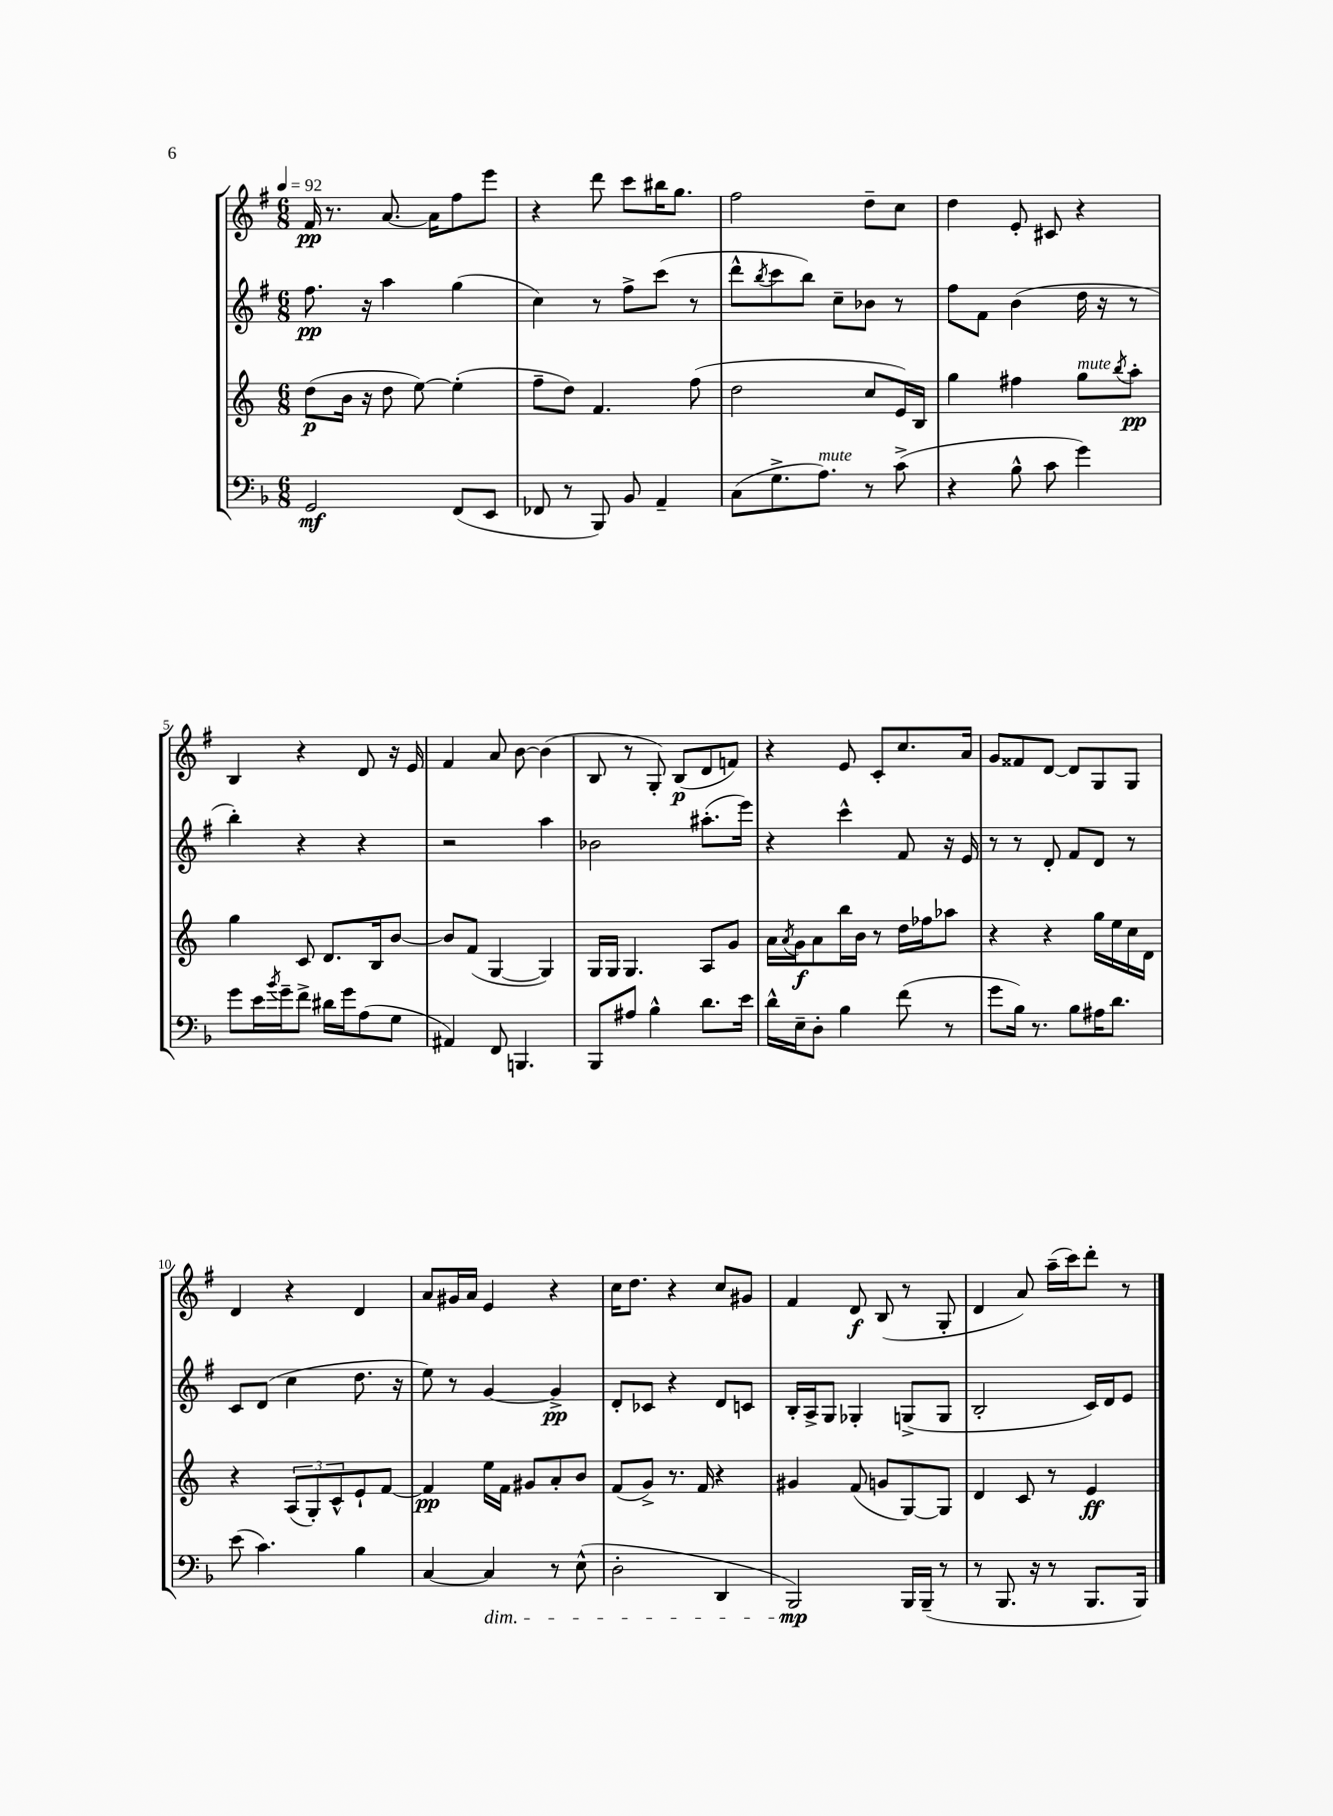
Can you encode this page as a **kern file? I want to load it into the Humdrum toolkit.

**kern	**dynam	**kern	**dynam	**kern	**dynam	**kern	**dynam
*part4	*part4	*part3	*part3	*part2	*part2	*part1	*part1
*staff4	*staff4	*staff3	*staff3	*staff2	*staff2	*staff1	*staff1
*clefF4	*	*clefG2	*	*clefG2	*	*clefG2	*
*k[b-]	*	*k[]	*	*k[f#]	*	*k[f#]	*
*M6/8	*	*M6/8	*	*M6/8	*	*M6/8	*
*MM92	*	*MM92	*	*MM92	*	*MM92	*
=1	=1	=1	=1	=1	=1	=1	=1
2GG/	mf	(8dd\L	p	8.ff#\	pp	16f#/	pp
.	.	.	.	.	.	8.r	.
.	.	16b\Jk	.	.	.	.	.
.	.	16r	.	16r	.	.	.
.	.	8dd\	.	4aa\	.	[8.a/	.
.	.	[8ee\)	.	.	.	.	.
.	.	.	.	.	.	16a\KL]	.
(8FF/L	.	(4ee'\]	.	(4gg\	.	8ff#\	.
8EE/J	.	.	.	.	.	8eee\J	.
=2	=2	=2	=2	=2	=2	=2	=2
8FF-X/	.	8ff~\L	.	4cc\)	.	4r	.
8r	.	8dd\J)	.	.	.	.	.
8BBB-/)	.	4.f/	.	8r	.	8ddd\	.
8BB-/	.	.	.	8ff#^\L	.	8ccc\L	.
4AA~/	.	.	.	(8ccc\J	.	16bb#X\K	.
.	.	.	.	.	.	8.gg\J	.
.	.	(8ff\	.	8r	.	.	.
=3	=3	=3	=3	=3	=3	=3	=3
(8C\L	.	2dd\	.	8ddd^^\L	.	2ff#\	.
.	.	.	.	8qbb/	.	.	.
8.G^\	.	.	.	8ccc\	.	.	.
.	.	.	.	8bb\J)	.	.	.
!LO:TX:a:i:t=mute	!	!	!	!	!	!	!
8.A\J)	.	.	.	.	.	.	.
.	.	.	.	8cc~\L	.	.	.
8r	.	8cc/L	.	8b-X\J	.	8dd~\L	.
(8c^\	.	16e/L)	.	8r	.	8cc\J	.
.	.	16B/JJ	.	.	.	.	.
=4	=4	=4	=4	=4	=4	=4	=4
4r	.	4gg\	.	8ff#\L	.	4dd\	.
.	.	.	.	8f#\J	.	.	.
8B-^^\	.	4ff#X\	.	(4b\	.	8e'/	.
8c\	.	.	.	.	.	8c#X/	.
!	!	!LO:TX:a:i:t=mute	!	!	!	!	!
4g\)	.	8gg\L	.	16dd\	.	4r	.
.	.	.	.	16r	.	.	.
.	.	8qbb/	.	.	.	.	.
.	.	8aa'\J	pp	8r	.	.	.
!!LO:LB:g=z
=5	=5	=5	=5	=5	=5	=5	=5
8g\L	.	4gg\	.	4bb'\)	.	4B/	.
16e\L	.	.	.	.	.	.	.
8qb-/	.	.	.	.	.	.	.
16g~\J	.	.	.	.	.	.	.
8f^\J	.	8c/	.	4r	.	4r	.
16d#X\LL	.	8.d/L	.	.	.	.	.
16g\J	.	.	.	.	.	.	.
(8A\	.	.	.	4r	.	8d/	.
.	.	16B/k	.	.	.	.	.
8G\J	.	[8b/J	.	.	.	16r	.
.	.	.	.	.	.	16e/	.
=6	=6	=6	=6	=6	=6	=6	=6
4AA#X/)	.	8b/L]	.	2r	.	4f#/	.
.	.	(8f/J	.	.	.	.	.
8FF/	.	[4G/	.	.	.	8a/	.
4.BBBn/	.	.	.	.	.	[8b\	.
.	.	4G/])	.	4aa\	.	(4b\]	.
=7	=7	=7	=7	=7	=7	=7	=7
8BBB-/L	.	16G/LL	.	2b-X\	.	8B/	.
.	.	16G/JJ	.	.	.	.	.
8A#X/J	.	4.G/	.	.	.	8r	.
4B-^^\	.	.	.	.	.	8G'/)	.
.	.	.	.	.	.	(8B/L	p
8.d\L	.	8A/L	.	(8.aa#X'\L	.	8d/	.
.	.	8g/J	.	.	.	8fn/J)	.
16e\Jk	.	.	.	16eee\Jk)	.	.	.
=8	=8	=8	=8	=8	=8	=8	=8
16d^^\LL	.	16a\LL	.	4r	.	4r	.
.	.	8qa/	.	.	.	.	.
16E~\J	.	16g\J	f	.	.	.	.
8D'\J	.	8a\	.	.	.	.	.
4B-\	.	16bb\L	.	4ccc^^\	.	8e/	.
.	.	16b\JJ	.	.	.	.	.
.	.	8r	.	.	.	8c'/L	.
(8f\	.	16dd\LL	.	8f#/	.	8.cc/	.
.	.	16ff-X\J	.	.	.	.	.
8r	.	8aa-X\J	.	16r	.	.	.
.	.	.	.	16e/	.	16a/Jk	.
=9	=9	=9	=9	=9	=9	=9	=9
8g\L	.	4r	.	8r	.	8g/L	.
16B-\Jk)	.	.	.	8r	.	8f##X/	.
8.r	.	.	.	.	.	.	.
.	.	4r	.	8d'/	.	[8d/J	.
8B-\L	.	.	.	8f#/L	.	8d/L]	.
16A#X\K	.	16gg\LL	.	8d/J	.	8G/	.
8.d\J	.	16ee\	.	.	.	.	.
.	.	16cc\	.	8r	.	8G/J	.
.	.	16d\JJ	.	.	.	.	.
!!LO:LB:g=z
=10	=10	=10	=10	=10	=10	=10	=10
(8e\	.	4r	.	8c/L	.	4d/	.
4.c\)	.	.	.	(8d/J	.	.	.
.	.	(12A/L	.	4cc\	.	4r	.
.	.	12G'/)	.	.	.	.	.
.	.	12c^^/	.	.	.	.	.
4B-\	.	8e`/	.	8.dd\	.	4d/	.
.	.	[8f/J	.	.	.	.	.
.	.	.	.	16r	.	.	.
=11	=11	=11	=11	=11	=11	=11	=11
[4C/	.	4f/]	pp	8ee\)	.	8a/L	.
.	.	.	.	8r	.	16g#X/L	.
.	.	.	.	.	.	16a/JJ	.
!LO:TX:b:i:t=dim.	!	!	!	!	!	!	!
4C/]	.	16ee\LL	.	[4g/	.	4e/	.
.	.	16f\JJ	.	.	.	.	.
.	.	8g#X/L	.	.	.	.	.
8r	.	8a'/	.	4g^/]	pp	4r	.
(8E^^\	.	8b/J	.	.	.	.	.
=12	=12	=12	=12	=12	=12	=12	=12
2D'\	.	(8f/L	.	8d'/L	.	16cc\KL	.
.	.	.	.	.	.	8.dd\J	.
.	.	8g^/J)	.	8c-X/J	.	.	.
.	.	8.r	.	4r	.	4r	.
.	.	16f/	.	.	.	.	.
4DD/	.	4r	.	8d/L	.	8cc/L	.
.	.	.	.	8cn/J	.	8g#X/J	.
=13	=13	=13	=13	=13	=13	=13	=13
2BBB-/)	mp	4g#X/	.	16B'/LL	.	4f#/	.
.	.	.	.	16A^/J	.	.	.
.	.	.	.	8G/J	.	.	.
.	.	(8f/	.	4G-X'/	.	8d/	f
.	.	8gn/L	.	.	.	(8B/	.
16BBB-/LL	.	[8G/)	.	(8Gn^/L	.	8r	.
(16BBB-~/JJ	.	.	.	.	.	.	.
8r	.	8G/J]	.	8G/J	.	8G'/	.
=14	=14	=14	=14	=14	=14	=14	=14
8r	.	4d/	.	2B'/	.	4d/	.
8.BBB-/	.	.	.	.	.	.	.
.	.	8c/	.	.	.	8a/)	.
16r	.	.	.	.	.	.	.
8r	.	8r	.	.	.	(16aa~\LL	.
.	.	.	.	.	.	16ccc\J)	.
8.BBB-/L	.	4e/	ff	16c/LL)	.	8ddd'\J	.
.	.	.	.	16d/J	.	.	.
.	.	.	.	8e/J	.	8r	.
16BBB-/Jk)	.	.	.	.	.	.	.
==	==	==	==	==	==	==	==
*-	*-	*-	*-	*-	*-	*-	*-
